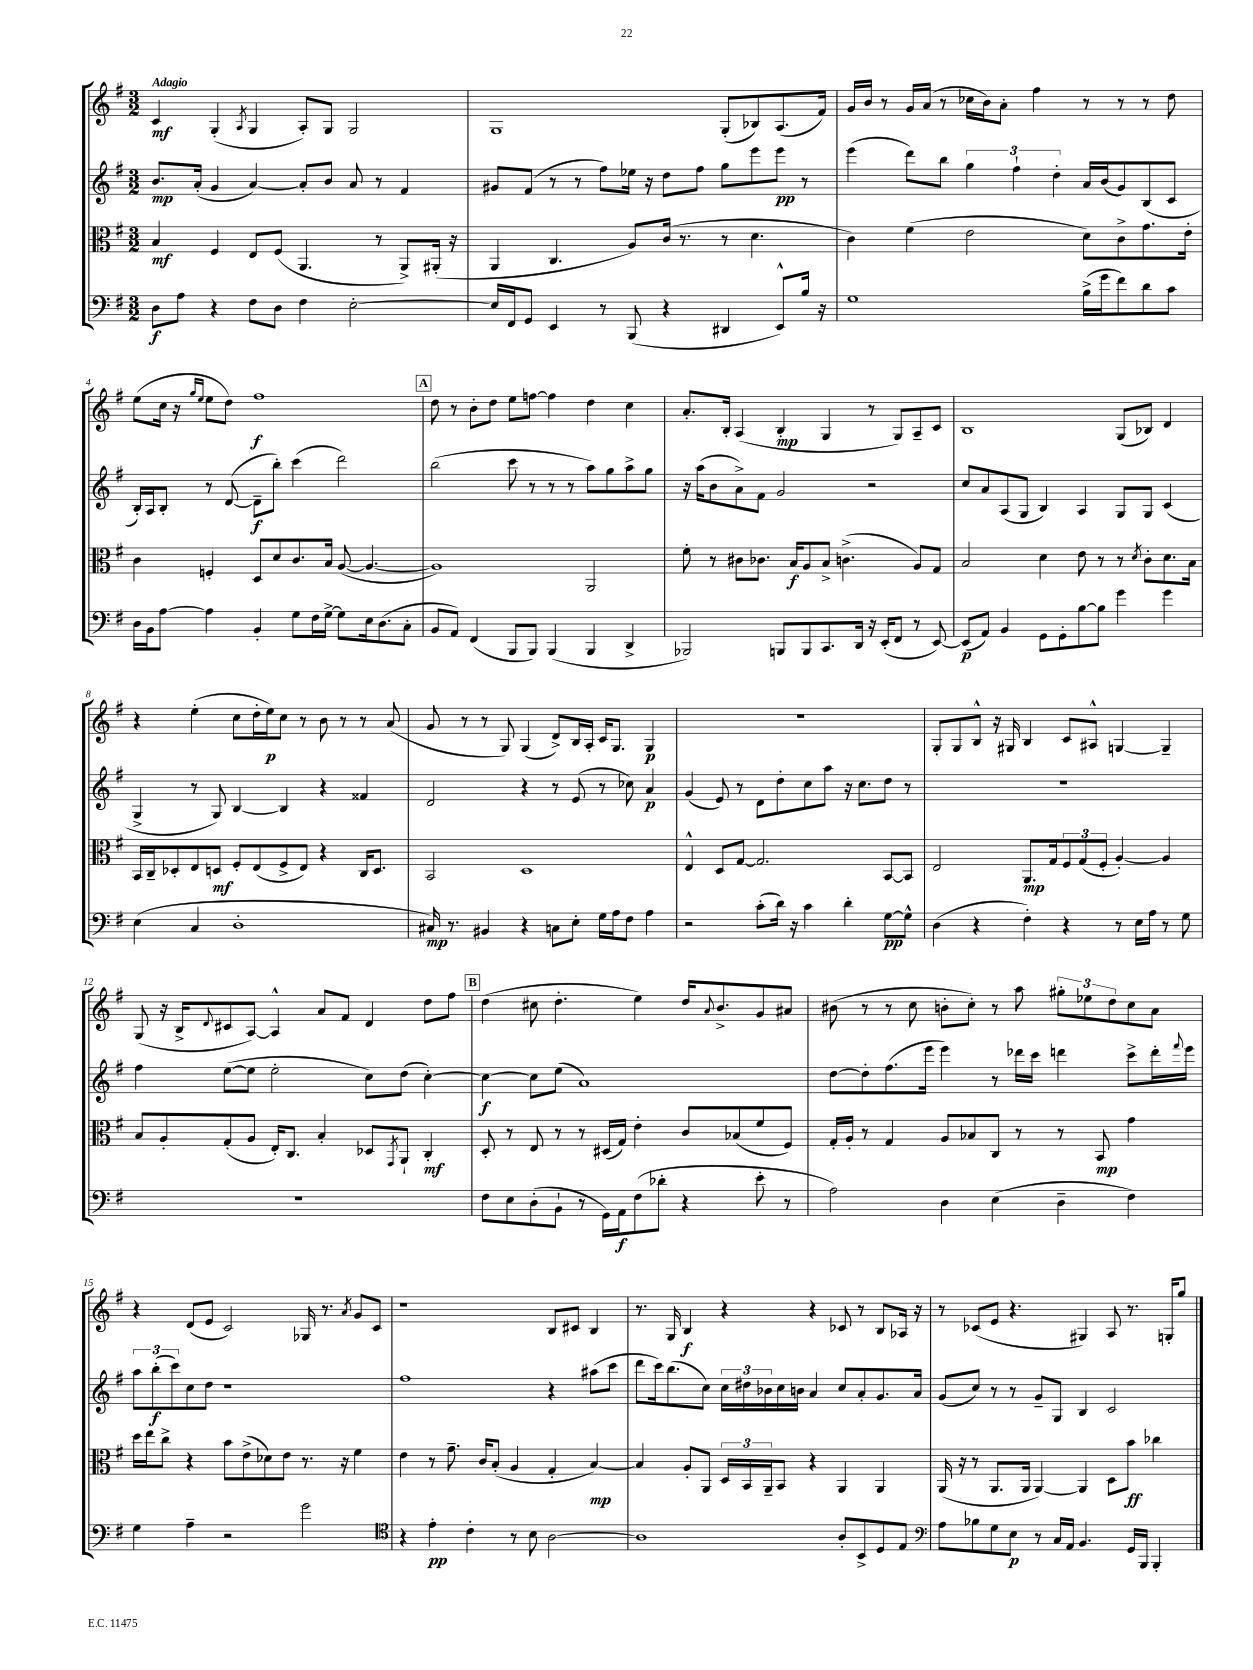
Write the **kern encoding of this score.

**kern	**kern	**kern	**kern
*staff4	*staff3	*staff2	*staff1
*clefF4	*clefC3	*clefG2	*clefG2
*k[f#]	*k[f#]	*k[f#]	*k[f#]
*M3/2	*M3/2	*M3/2	*M3/2
8D	4B	8.b	4c
8A	.	.	.
.	.	(16a'	.
4r	4F#	4g	(4G'
.	.	.	8qA
8F#	8E	[4a)	4G
8D	(8F#	.	.
4F#	4.AA	8a']	8A')
.	.	8b	8G
[2E'	.	8a	2G
.	8r	8r	.
.	8AA^)	4f#	.
.	(16AA#'	.	.
.	16r	.	.
=	=	=	=
16E]	4AA	8g#	1G
16FF#	.	.	.
8GG	.	(8f#	.
4EE	4.C	8r	.
.	.	8r	.
8r	.	8ff#)	.
(8BBB	8A)	16ee-	.
.	.	16r	.
4r	(16c	8dd	.
.	8.r	.	.
.	.	8ff#	.
4DD#	8r	8gg	(8G'
.	4.d	8eee	8B-)
8EE^^)	.	8eee	(8.A
16B	.	8r	.
16r	.	.	16f#)
=	=	=	=
1G	4c)	(4eee	16g
.	.	.	16b
.	.	.	8r
.	(4f#	8ddd)	16g
.	.	.	(16a
.	.	8bb	8r
.	2e	6gg	16cc-
.	.	.	16b)
.	.	.	8a'
.	.	6ff#`	.
.	.	.	4ff#
.	.	6dd'	.
(16B^	8d)	16a	8r
16g	.	(16b	.
8f#)	8c^	8g)	8r
8d	8.g	(8B	8r
8c	.	8c	8dd
.	16e'	.	.
=	=	=	=
16D	4c	16B')	(8ee
16BB	.	16A	.
[8A	.	8B'	16cc
.	.	.	16r
.	.	.	16qqgg
.	.	.	16qqee
4A]	4F'	8r	8ee
.	.	([8d	8dd)
4BB'	8D	8d~]	1ff#
.	8d	8bb')	.
8G	8.c	(4ccc	.
16F#	.	.	.
[16G^	16B	.	.
8G]	([8A	2ddd)	.
16E	4.A_	.	.
(8.D	.	.	.
8C'	.	.	.
=	=	=	=
8BB	1A])	(2bb	8dd
8AA)	.	.	8r
(4FF#	.	.	8b'
.	.	.	8dd
8BBB	.	8ccc	8ee
8BBB)	.	8r	[8ff
(4BBB	.	8r	4ff]
.	.	8r	.
4BBB	2AA	8aa)	4dd
.	.	8gg	.
4DD^	.	8aa^	4cc
.	.	8gg	.
=	=	=	=
2BBB-)	8f#'	16r	8.a'
.	.	(16aa	.
.	8r	8b	.
.	.	.	16B'
.	8c#	8a^)	(4A
.	8.c-	8f#	.
8BBB	.	2g	4B'
.	16B	.	.
8BBB	8A	.	.
8.CC	8B^	.	4G
.	(4.c^	.	.
16DD	.	.	.
16r	.	2r	8r
(16EE'	.	.	.
8FF#	.	.	8G)
8r	8A)	.	8A~
[8EE)	8G	.	8c
=	=	=	=
(8EE]	2B	8cc	1B
8AA)	.	8a	.
4BB	.	(8A	.
.	.	8G	.
8GG	4d	4B)	.
8GG'	.	.	.
[8B	8e	4A	.
8B]	8r	.	.
4g	8r	8G	(8G
.	8qd	.	.
.	8c'	8G	8B-)
4g	8.d	(4c	4d
.	16B	.	.
=	=	=	=
(4E	16BB	4G^	4r
.	16C~	.	.
.	8D-'	.	.
4C	8E	8r	(4ee'
.	8D	8G)	.
1D'	8F#'	[4B	8cc
.	(8E	.	16dd'
.	.	.	16ee)
.	8F#^	4B]	8cc
.	8E)	.	8r
.	4r	4r	8b
.	.	.	8r
.	16C	4f##	8r
.	8.D	.	.
.	.	.	(8a
=	=	=	=
16C#)	2BB	2d	8g
8.r	.	.	.
.	.	.	8r
4BB#	.	.	8r
.	.	.	8G)
4r	1D	4r	(4G
8C	.	8r	8d^)
8E'	.	(8e	16B
.	.	.	16A'
16G	.	8r	16c
16A	.	.	8.G
8F#	.	8cc-)	.
4A	.	4a	4G
=	=	=	=
2r	4E^^	(4g	1.r
.	8D	8e)	.
.	[8G	8r	.
(8c'	2.G]	8d	.
16d)	.	8dd'	.
16r	.	.	.
4c	.	8cc	.
.	.	8aa	.
4d'	.	16r	.
.	.	8.cc	.
[8G	[8BB	8dd	.
8G^^]	8BB]	8r	.
=	=	=	=
(4D	2E	1.r	8G'
.	.	.	8G
4r	.	.	8B^^
.	.	.	16r
.	.	.	16G#
4F#')	8.AA	.	4B
.	16G	.	.
4r	12F#	.	8c
.	(12G	.	.
.	.	.	8A#^^
.	12F#'	.	.
8r	[4A')	.	[4G
16E	.	.	.
16A	.	.	.
8r	4A]	.	4G~]
8G	.	.	.
=	=	=	=
1.r	8B	4ff#	(8G
.	8A'	.	16r
.	.	.	16B^
.	.	.	8qqd
.	(8G'	([8ee	8c#
.	8A	8ee]	[8A)
.	16E')	2ee'	4A^^]
.	8.C	.	.
.	4B'	.	8a
.	.	.	8f#
.	8D-	8cc)	4d
.	8qGG	.	.
.	8AA`	(8dd	.
.	4C'	[4cc')	8dd
.	.	.	8ff#
=	=	=	=
8F#	8D'	4cc_	(4dd
8E	8r	.	.
(8D'	8E	8cc]	8cc#
8BB`	8r	(8ee	4.dd'
8r	8r	1a)	.
16GG)	(16D#	.	.
16AA	16G)	.	.
(8F#	4e'	.	4ee)
8d-'	.	.	.
4r	8c	.	16dd
.	.	.	8qqa
.	.	.	8.b^
.	(8B-	.	.
8e'	8f#	.	8g
8r	8F#)	.	8a#
=	=	=	=
2A)	16G'	[8dd	(8b#
.	16A'	.	.
.	8r	8dd']	8r
.	4G	(8.ff#	8r
.	.	.	8cc
.	.	16eee	.
4D	8A	4eee)	8b'
.	8B-	.	8cc')
(4E	8C	8r	8r
.	8r	16ddd-	8aa
.	.	16ccc	.
4D~	8r	4ddd	12gg#'
.	.	.	12ee-
.	8BB	.	.
.	.	.	12dd
4F#)	4g	8ccc^	8cc
.	.	16ddd'	8a
.	.	8qqfff#	.
.	.	16eee	.
=	=	=	=
4G	16dd	12aa	4r
.	16ee	.	.
.	.	(12bb'	.
.	8cc^	.	.
.	.	12ccc)	.
4A~	4r	8cc	(8d
.	.	8dd	8e
2r	8b	1r	2c)
.	(8e^	.	.
.	8d-)	.	.
.	8e	.	.
2g	8.r	.	16G-
.	.	.	8.r
.	16r	.	.
.	.	.	8qa
.	4f#	.	8g
.	.	.	8c
=	=	=	=
*clefC4	*	*	*
4r	4e	1ff#	1r
4e'	8r	.	.
.	8.g~	.	.
4c'	.	.	.
.	16c	.	.
.	(8B'	.	.
8r	4A	.	.
8B	.	.	.
[2A	4G'	4r	8B
.	.	.	8c#
.	[4B)	(8aa#	4B
.	.	8ccc	.
=	=	=	=
1A]	4B]	8ddd	8.r
.	.	16ccc)	.
.	.	(8.bb	16G
.	8A'	.	4B
.	8AA	8cc)	.
.	24D	24cc	4r
.	24BB	24dd#	.
.	24AA~	24b-	.
.	8BB	16cc	.
.	.	16b	.
.	4r	4a	4r
8A'	4AA	8cc	8c-
8BB^	.	8a'	8r
8D	4AA	8.g	8B
8E	.	.	16A-
.	.	16a	16r
=	=	=	=
*clefF4	*	*	*
8A	(16AA	(8g	8r
.	16r	.	.
8B-	8r	8cc)	(8c-
8G	8.AA	8r	8e
8E	.	8r	4.r
.	16AA	.	.
8r	[4AA)	8g~	.
16C	.	8G	.
16AA	.	.	.
4.BB	4AA]	4B	4G#)
.	8D	2c	8A
16GG	8b	.	8.r
16BBB	.	.	.
4BBB'	4cc-	.	.
.	.	.	16G'
.	.	.	8gg
==	==	==	==
*-	*-	*-	*-
